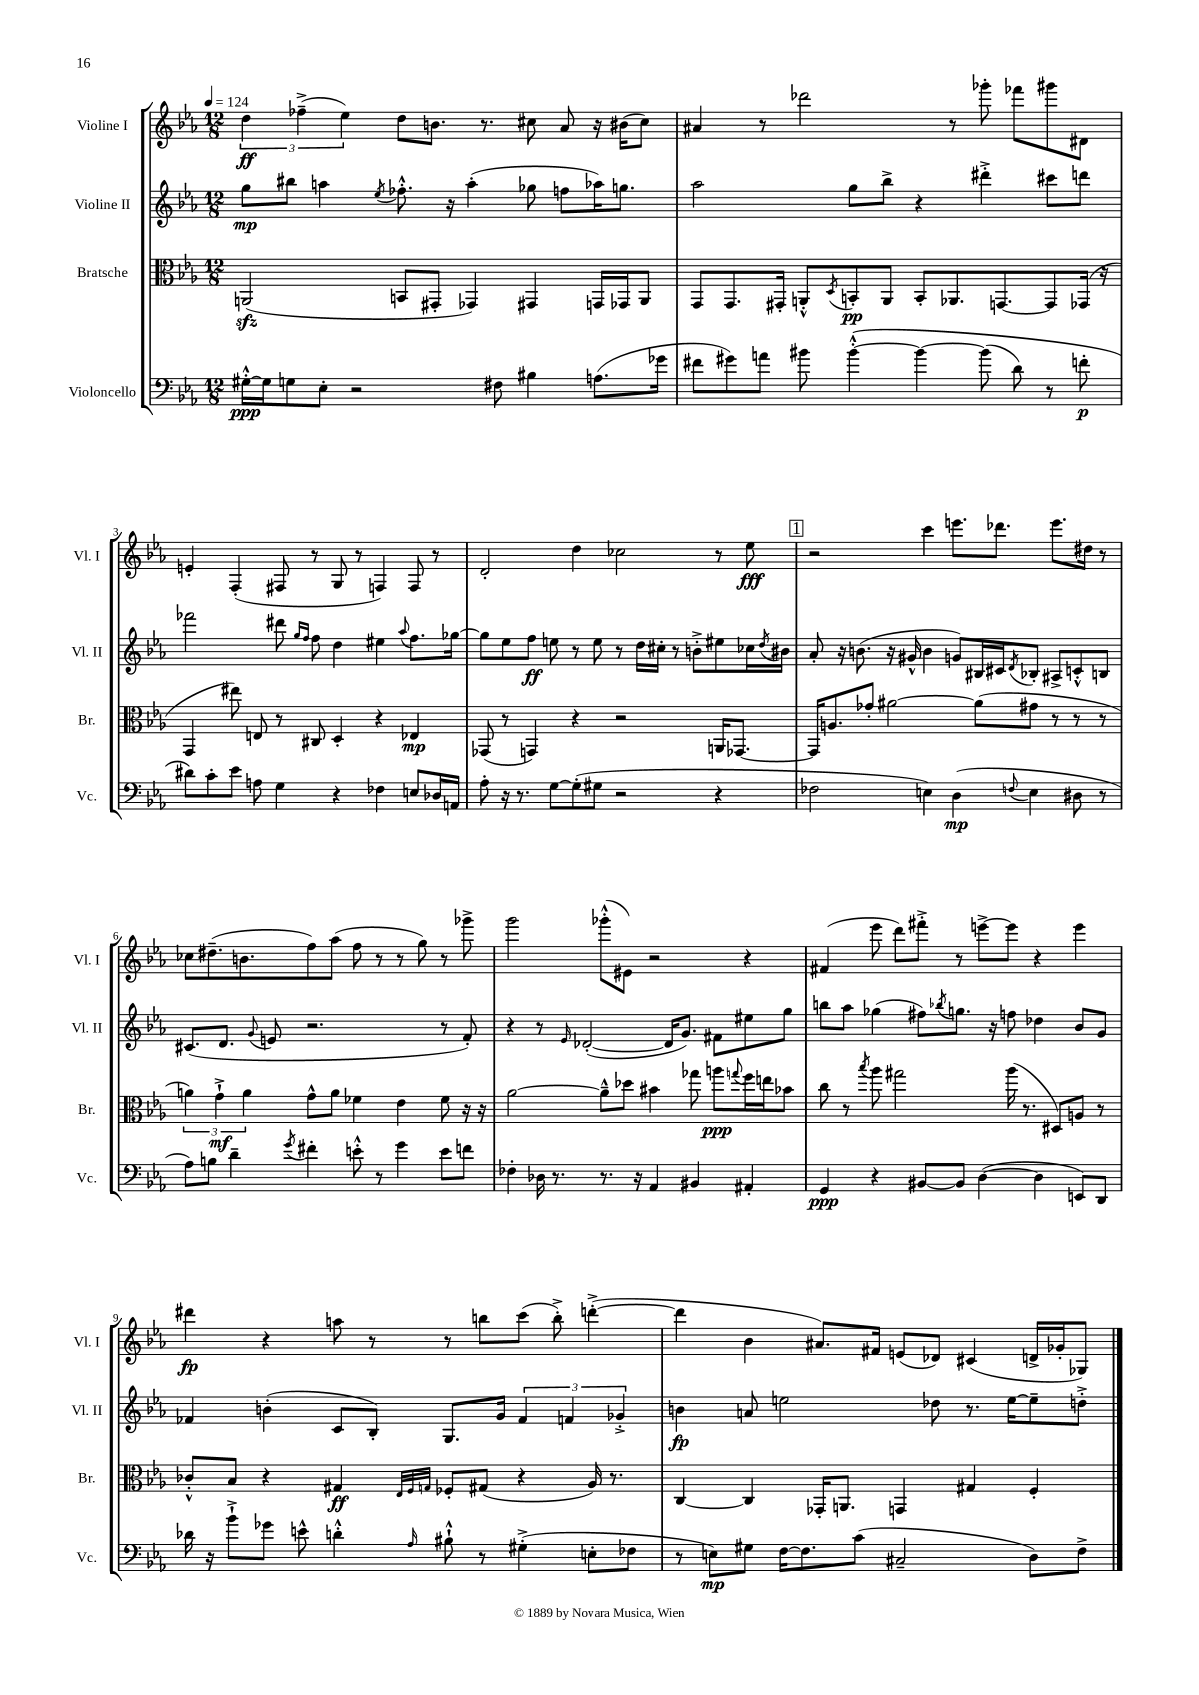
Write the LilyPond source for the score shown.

<<
\new StaffGroup <<
\new Staff = "s0" \with { instrumentName = "Violine I" shortInstrumentName = "Vl. I" } {
    \clef treble \key ees \major \numericTimeSignature \time 12/8 \tempo 4 = 124
    \tuplet 3/2 { d''4\ff fes''4--->( ees''4) } d''8 b'8. r8. cis''8 aes'8 r16 bis'16( cis''8) |
    ais'4 r8 des'''2 r8 ges'''8-. fes'''8 gis'''8 dis'8 |
    e'4-. f4-.( fis8 r8 g8 r8 f4) f8 r8 |
    d'2-. d''4 ces''2 r8 ees''8\fff |
    \mark \markup { \box "1" } r2 c'''4 e'''8. des'''8. e'''8. dis''16 r8 |
    ces''8 dis''8.--( b'8. f''8) aes''8( f''8 r8 r8 g''8) r8 ges'''8-> |
    g'''2 ges'''8-.-^( eis'8) r2 r4 |
    fis'4( ees'''8 d'''8) fis'''8-.-> r8 e'''8~-> e'''8 r4 e'''4 |
    dis'''4\fp r4 a''8 r8 r8 b''8 c'''8( b''8-.->) d'''4~-.->( |
    d'''4 bes'4 ais'8.) fis'16 e'8( des'8) cis'4( d'16-> ges'16-. ges8) \bar "|." |
}
\new Staff = "s1" \with { instrumentName = "Violine II" shortInstrumentName = "Vl. II" } {
    \clef treble \key ees \major \numericTimeSignature \time 12/8
    g''8\mp bis''8 a''4 \acciaccatura { ees''8 } fes''8.-.-^ r16 a''4-.( ges''8 f''8 aes''16) g''8. |
    aes''2 g''8 bes''8-> r4 dis'''4-.-> cis'''8 d'''8 |
    fes'''2 dis'''8 \grace { g''16 f''16 } f''8 d''4 eis''4 \appoggiatura { aes''8 } f''8. ges''16~ |
    ges''8 ees''8 f''8\ff e''8 r8 e''8 r8 d''16 cis''16-. r8 b'8-.-> eis''8 ces''16 \acciaccatura { d''8 } bis'16 |
    \mark \markup { \box "1" } aes'8-. r16 b'8.( r16 gis'16-^ b'4 g'8) bis16 cis'16 \acciaccatura { d'8 } bes8-. ais8-> c'8-.-^ b8 |
    cis'8.( d'8. \appoggiatura { g'8 } e'8 r2. r8 f'8-.) |
    r4 r8 \grace { ees'16 } des'2~-.( des'16 g'8.) fis'8 eis''8 g''8 |
    b''8 aes''8 ges''4( fis''8) \acciaccatura { bes''8 } g''8. r16 f''8 des''4 bes'8 g'8 |
    fes'4 b'4-.( c'8 bes8-.) g8. g'16 \tuplet 3/2 { fes'4 f'4 ges'4-.-> } |
    b'4\fp a'8 e''2 des''8 r8. e''16~ e''8-- d''8-.-> \bar "|." |
}
\new Staff = "s2" \with { instrumentName = "Bratsche" shortInstrumentName = "Br." } {
    \clef alto \key ees \major \numericTimeSignature \time 12/8
    a,2\sfz( b,8 gis,8-. ges,4) gis,4 g,16 ges,16 a,8 |
    g,8 g,8. gis,16-. a,8-.-^ \acciaccatura { d8 } b,8-.\pp a,8 b,8-. aes,8. g,8.~ g,8 ges,16( r16 |
    g,4 eis''8) e8 r8 cis8 d4-. r4 ees4\mp |
    ges,8( r8 g,4) r4 r2 a,16 ges,8.~ |
    \mark \markup { \box "1" } ges,16 a8. ges'8-. ais'2~ ais'8( gis'8 r8 r8 r8 |
    \tuplet 3/2 { a'4) g'4-!->\mf a'4 } g'8-^ a'8 fes'4 ees'4 fes'8 r16 r16 |
    aes'2~ aes'8---^ des''8 bis'4 ges''8 a''8\ppp \appoggiatura { g''8 } f''16 e''16 bes'8 |
    c''8 r8 \acciaccatura { bes''8 } aes''8 gis''2 aes''16( r8. dis8) a8 r8 |
    ces'8-.-^ bes8 r4 gis4\ff \grace { ees32 f32 g32 } fes8-. gis8( r4 aes16) r8. |
    c4~ c4 ges,16-. a,8. g,4 gis4 f4-. \bar "|." |
}
\new Staff = "s3" \with { instrumentName = "Violoncello" shortInstrumentName = "Vc." } {
    \clef bass \key ees \major \numericTimeSignature \time 12/8
    gis16~-.-^\ppp gis16 g8 ees8-. r2 fis8 bis4 a8.( ges'16 |
    fis'8 gis'8) a'8 bis'8 bis'4~-.-^\( bis'4~ bis'8( d'8) r8 f'8-.\p |
    dis'8\) c'8-. ees'8 a8 g4 r4 fes4 e8 des16 a,16 |
    aes8-. r16 r8. g8~ g8-.( gis8 r2 r4 |
    \mark \markup { \box "1" } fes2 e4) d4\mp( \appoggiatura { f8 } e4 dis8 r8 |
    aes8) b8 d'4-- \acciaccatura { g'8 } fis'4-. e'8-.-^ r8 g'4 e'8 f'8 |
    fes4-. des16 r8. r8. r16 aes,4 bis,4 ais,4-. |
    g,4\ppp r4 bis,8~ bis,8 d4~( d4 e,8) d,8 |
    des'16 r16 bes'8-!-> ges'8 e'8-^ d'4-.-^ \grace { aes16 } bis8-!-^ r8 gis4-.->( e8-. fes8 |
    r8 e8\mp) gis8 f16~ f8. c'8( cis2-- d8) f8-> \bar "|." |
}
>>
>>
